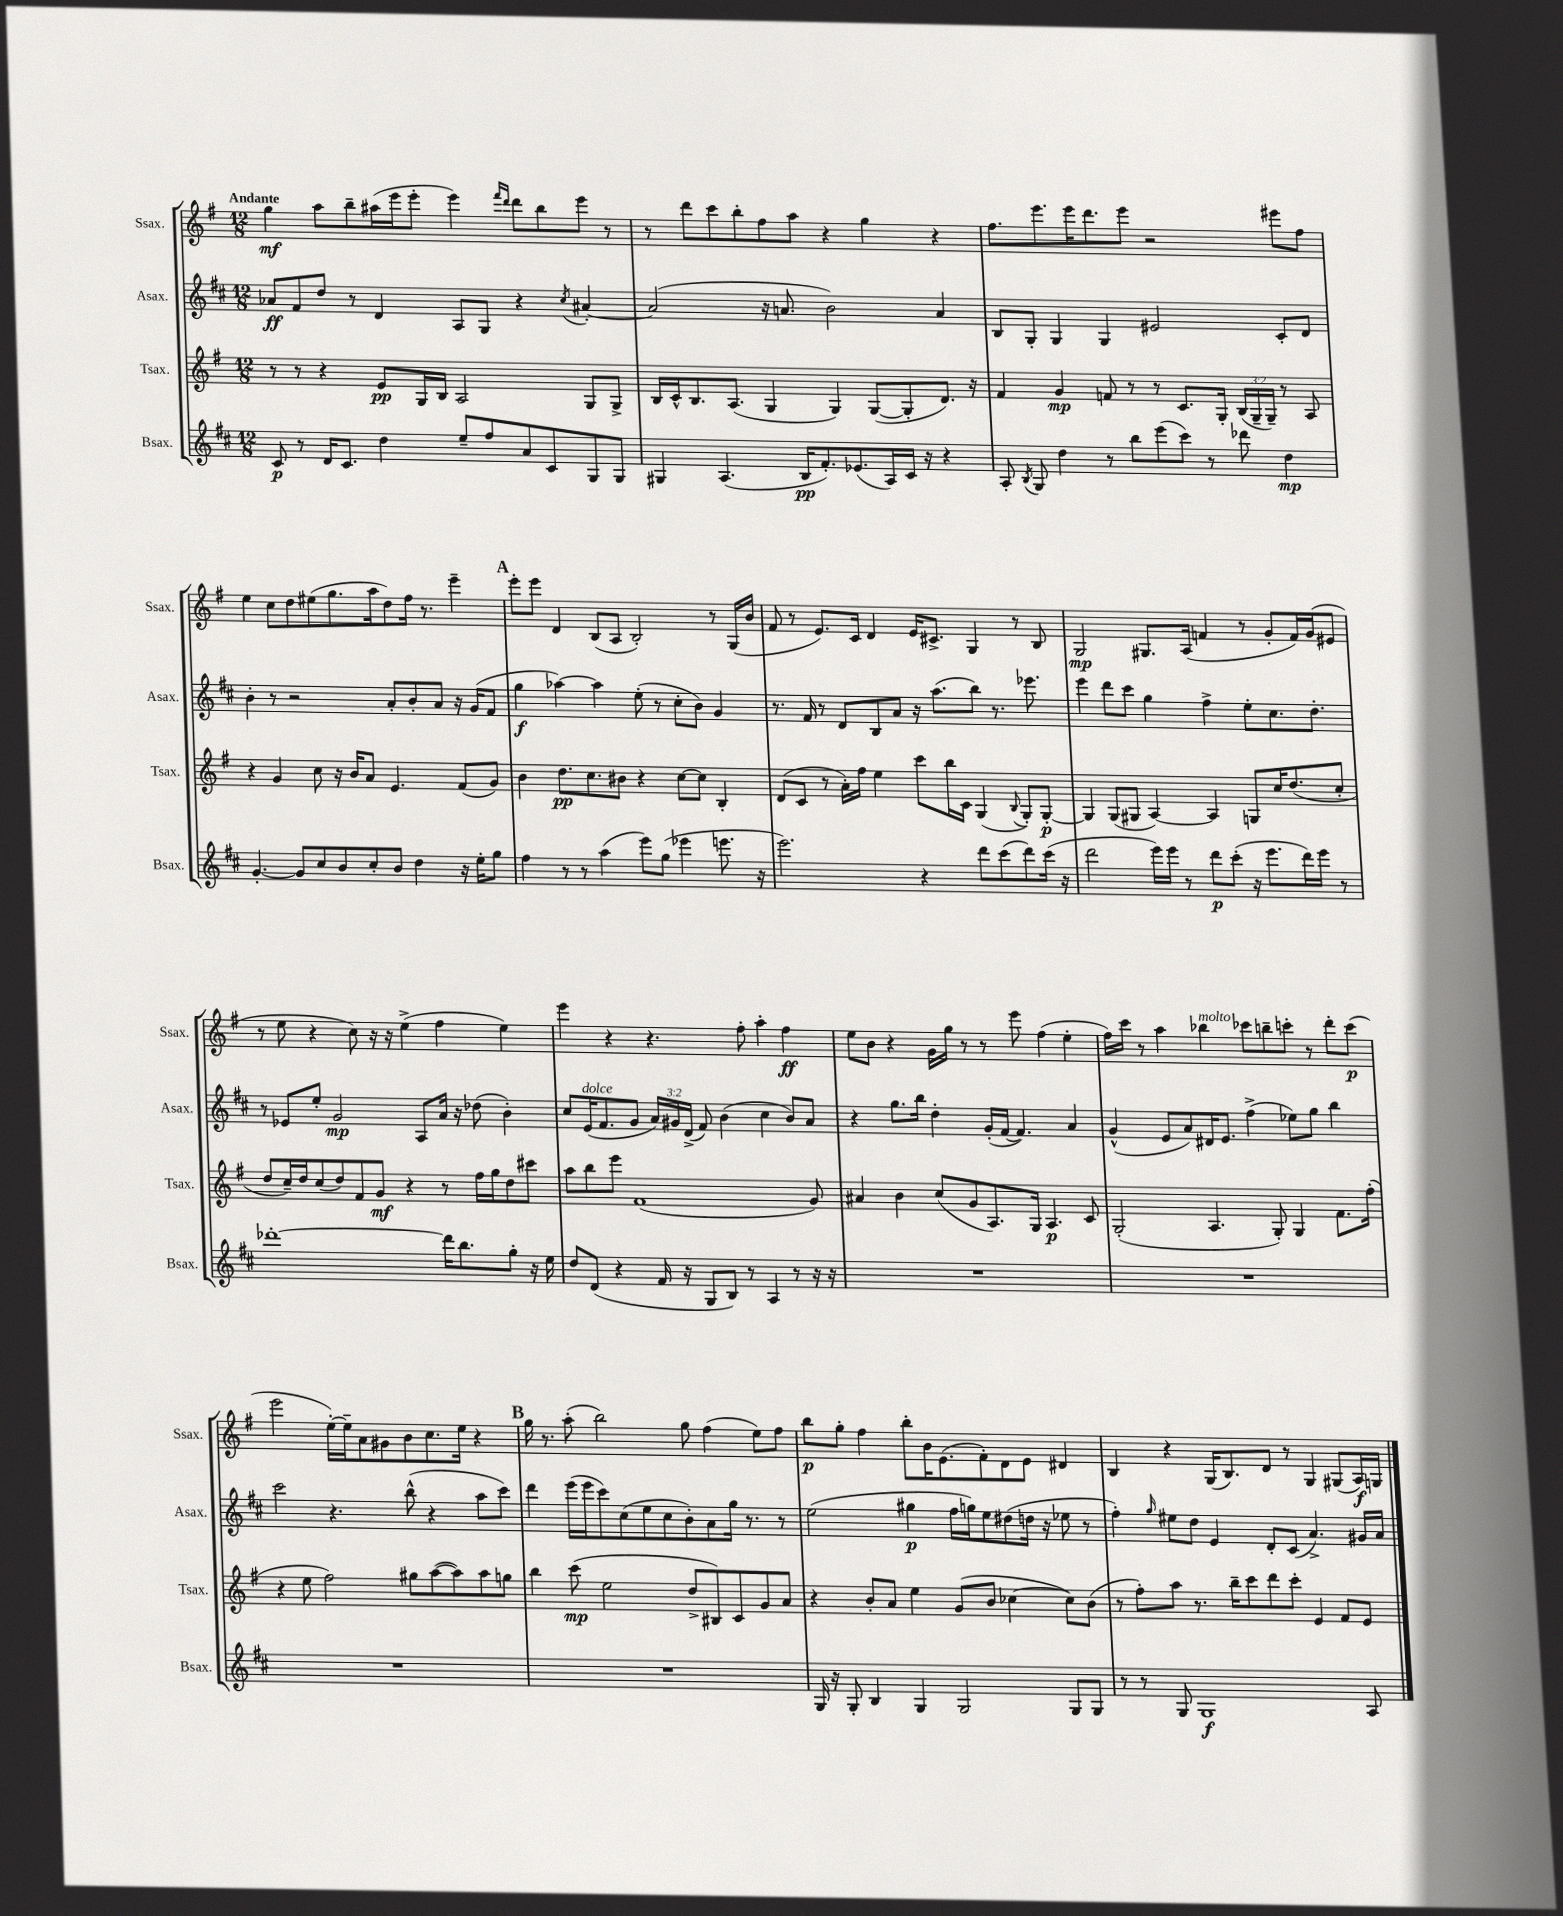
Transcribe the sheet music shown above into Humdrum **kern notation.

**kern	**dynam	**kern	**dynam	**kern	**dynam	**kern	**dynam
*part4	*part4	*part3	*part3	*part2	*part2	*part1	*part1
*staff4	*staff4	*staff3	*staff3	*staff2	*staff2	*staff1	*staff1
*I"Bsax.	*	*I"Tsax.	*	*I"Asax.	*	*I"Ssax.	*
*I'Bsax.	*	*I'Tsax.	*	*I'Asax.	*	*I'Ssax.	*
*clefG2	*	*clefG2	*	*clefG2	*	*clefG2	*
*k[f#c#]	*	*k[f#]	*	*k[f#c#]	*	*k[f#]	*
*M12/8	*	*M12/8	*	*M12/8	*	*M12/8	*
=1	=1	=1	=1	=1	=1	=1	=1
!	!	!	!	!	!	!LO:TX:a:B:t=Andante	!
8c#/	p	8r	.	8a-X/L	ff	4gg\	mf
8r	.	8r	.	8f#/	.	.	.
16d/KL	.	4r	.	8dd/J	.	8aa\L	.
8.c#/J	.	.	.	.	.	.	.
.	.	.	.	8r	.	8bb~\	.
4dd\	.	8e/L	pp	4d/	.	(16aa#X\L	.
.	.	.	.	.	.	16eee\J	.
.	.	16G/L	.	.	.	8eee'\J	.
.	.	16B/JJ	.	.	.	.	.
8ee~/L	.	2A/	.	8A/L	.	4eee\)	.
8ff#/	.	.	.	8G/J	.	.	.
.	.	.	.	.	.	16qqfff#/LL	.
.	.	.	.	.	.	16qqddd/JJ	.
8a/	.	.	.	4r	.	8ddd\L	.
8c#/	.	.	.	.	.	8bb\	.
.	.	.	.	8qcc#/	.	.	.
8G/	.	8G/L	.	[4a#X'/	.	8eee\J	.
8G/J	.	8G^/J	.	.	.	8r	.
=2	=2	=2	=2	=2	=2	=2	=2
4G#X/	.	16B/LL	.	(2a#/]	.	8r	.
.	.	16c^^/J	.	.	.	.	.
.	.	8.B/	.	.	.	8ddd\L	.
(4.A/	.	.	.	.	.	8ccc\	.
.	.	(8.A/J	.	.	.	.	.
.	.	.	.	.	.	8bb'\	.
.	.	4G/	.	16r	.	8ff#\	.
.	.	.	.	8.an/	.	.	.
16B/KL	pp	.	.	.	.	8aa\J	.
8.f#'/)	.	.	.	.	.	.	.
.	.	4G/)	.	2b\)	.	4r	.
(8.e-X/	.	.	.	.	.	.	.
.	.	([8G/L	.	.	.	4gg\	.
16A/L)	.	.	.	.	.	.	.
16c#/JJ	.	8G'/]	.	.	.	.	.
16r	.	.	.	.	.	.	.
4r	.	8.d/J)	.	4a/	.	4r	.
.	.	16r	.	.	.	.	.
=3	=3	=3	=3	=3	=3	=3	=3
8A'/	.	4f#/	.	8B/L	.	8.ff#\L	.
8qB/	.	.	.	.	.	.	.
8G/	.	.	.	8G'/J	.	.	.
.	.	.	.	.	.	8.eee\	.
4dd\	.	4g/	mp	4G/	.	.	.
.	.	.	.	.	.	16eee\K	.
.	.	.	.	.	.	8.ddd\	.
8r	.	8fn/	.	4G/	.	.	.
8bb\L	.	8r	.	.	.	8eee\J	.
(8eee\	.	8r	.	2e#X/	.	2r	.
8ccc#\J)	.	8.c/L	.	.	.	.	.
8r	.	.	.	.	.	.	.
.	.	16G'/Jk	.	.	.	.	.
8ddd-X\	.	(24B/LL	.	.	.	.	.
.	.	24G~/	.	.	.	.	.
.	.	24G~/JJ)	.	.	.	.	.
4dd\	mp	8r	.	8c#'/L	.	8eee#X\L	.
.	.	8A/	.	8d/J	.	8ff#\J	.
!!LO:LB:g=z
=4	=4	=4	=4	=4	=4	=4	=4
[4.g'/	.	4r	.	4b'\	.	4ee\	.
.	.	4g/	.	8r	.	8cc\L	.
8g/L]	.	.	.	2r	.	8dd\	.
8cc#/	.	8cc\	.	.	.	(8ee#X\	.
8b/	.	16r	.	.	.	8.gg\	.
.	.	16b/KL	.	.	.	.	.
8cc#'/	.	8a/J	.	.	.	.	.
.	.	.	.	.	.	16aa\k	.
8b/J	.	4.e/	.	8a'/L	.	8dd\)	.
4dd\	.	.	.	8b'/	.	16ff#\Jk	.
.	.	.	.	.	.	8.r	.
.	.	.	.	8a/J	.	.	.
16r	.	(8f#/L	.	16r	.	4eee~\	.
16ee'\KL	.	.	.	(16g/KL	.	.	.
8gg\J	.	8g/J)	.	8f#/J	.	.	.
!!LO:REH:place=s1:t=A
=5	=5	=5	=5	=5	=5	=5	=5
4ff#\	.	4b\	.	4gg\	f	8eee'\L	.
.	.	.	.	.	.	8eee\J	.
8r	.	8.dd\L	pp	[4aa-X\)	.	4d/	.
8r	.	.	.	.	.	.	.
.	.	8.cc\	.	.	.	.	.
(4aa\	.	.	.	4aa-\]	.	(8B/L	.
.	.	8b#X\J	.	.	.	8A/J	.
8eee\L)	.	4r	.	(8ee'\	.	2B'/)	.
(8gg\J	.	.	.	8r	.	.	.
4eee-X\	.	[8cc\L	.	8cc#'\L	.	.	.
.	.	8cc\J]	.	8b\J)	.	.	.
8.eeen\	.	4B'/	.	4g/	.	8r	.
.	.	.	.	.	.	(16G/LL	.
16r	.	.	.	.	.	16b/JJ	.
=6	=6	=6	=6	=6	=6	=6	=6
2.eee\)	.	(8d/L	.	8.r	.	8f#/	.
.	.	8c/J	.	.	.	8r	.
.	.	.	.	16f#/	.	.	.
.	.	8r	.	8r	.	8.e/L)	.
.	.	16a'\LL)	.	8d/L	.	.	.
.	.	16ff#\JJ	.	.	.	16c/Jk	.
.	.	4ee\	.	8B/	.	4d/	.
.	.	.	.	8a/J	.	.	.
4r	.	8ccc\L	.	16r	.	16e/KL	.
.	.	.	.	(8.aa\L	.	8.c#X^/J	.
.	.	16bb\L	.	.	.	.	.
.	.	16c\JJ	.	.	.	.	.
8ddd\L	.	(4G/	.	8bb\J)	.	4G/	.
(8ccc#\	.	.	.	8.r	.	.	.
.	.	8qqB/	.	.	.	.	.
8ddd\)	.	8G'/L)	.	.	.	8r	.
.	.	.	.	8.eee-X\	.	.	.
(16ccc#\Jk	.	[8G'/J	p	.	.	8B/	.
16r	.	.	.	.	.	.	.
=7	=7	=7	=7	=7	=7	=7	=7
2ddd\	.	4G/]	.	4eee\	.	2G/	mp
.	.	(8G/L	.	8ddd\L	.	.	.
.	.	8G#X/J	.	8ccc#\J	.	.	.
16eee\LL)	.	[4A/)	.	4gg\	.	8.G#X/L	.
16eee\JJ	.	.	.	.	.	.	.
8r	.	.	.	.	.	.	.
.	.	.	.	.	.	(16A/Jk	.
8ddd\L	p	4A/]	.	4ff#^\	.	4fn/	.
(8ccc#'\J	.	.	.	.	.	.	.
16r	.	8Gn/L	.	8ee'\L	.	8r	.
8.eee\L	.	.	.	.	.	.	.
.	.	16cc/K	.	8.cc#\	.	8g'/L	.
.	.	(8.dd/	.	.	.	.	.
16ddd\L)	.	.	.	.	.	16f/L)	.
16eee\JJ	.	.	.	8.dd'\J	.	(16g/J	.
8r	.	8cc'/J	.	.	.	8e#X/J	.
!!LO:LB:g=z
=8	=8	=8	=8	=8	=8	=8	=8
[1ddd-X'	.	8dd/L	.	8r	.	8r	.
.	.	16cc~/L)	.	8e-X/L	.	8ee\	.
.	.	16dd/J	.	.	.	.	.
.	.	(8cc/	.	8ee'/J	.	4r	.
.	.	8dd/)	.	2g/	mp	.	.
.	.	8f#/	.	.	.	8cc\)	.
.	.	8g/J	mf	.	.	16r	.
.	.	.	.	.	.	16r	.
.	.	4r	.	.	.	(4ee^\	.
.	.	.	.	8A/L	.	.	.
16ddd-\KL]	.	8r	.	16a/Jk	.	4ff#\	.
8.bb\	.	.	.	16r	.	.	.
.	.	16ff#\LL	.	(8dd-X\	.	.	.
.	.	16gg\J	.	.	.	.	.
8gg'\J	.	8dd\	.	4b'\)	.	4ee\)	.
16r	.	8ccc#X\J	.	.	.	.	.
16ee\	.	.	.	.	.	.	.
=9	=9	=9	=9	=9	=9	=9	=9
8dd/L	.	8aa\L	.	8cc#/L	.	4eee\	.
!	!	!	!	!LO:TX:a:i:t=dolce	!	!	!
(8d/J	.	8bb\	.	(16e/K	.	.	.
.	.	.	.	8.f#/	.	.	.
4r	.	8eee\J	.	.	.	4r	.
.	.	(1f#	.	8g/J	.	.	.
16f#/	.	.	.	24a/LL)	.	4.r	.
.	.	.	.	24g#X/	.	.	.
16r	.	.	.	.	.	.	.
.	.	.	.	(24d^/JJ	.	.	.
8G/L	.	.	.	8f#/)	.	.	.
8B/J)	.	.	.	(4b\	.	.	.
8r	.	.	.	.	.	8ff#'\	.
4A/	.	.	.	4cc#\	.	4aa'\	.
8r	.	.	.	8b/L)	.	4ff#\	ff
16r	.	8g/)	.	8a/J	.	.	.
16r	.	.	.	.	.	.	.
=10	=10	=10	=10	=10	=10	=10	=10
1.r	.	4a#X/	.	4r	.	8ee\L	.
.	.	.	.	.	.	8b\J	.
.	.	4b\	.	8.gg\L	.	4r	.
.	.	.	.	16bb\Jk	.	.	.
.	.	(8cc/L	.	4dd'\	.	16g\LL	.
.	.	.	.	.	.	16gg\JJ	.
.	.	8g/	.	.	.	8r	.
.	.	8.A/)	.	(16g'/LL	.	8r	.
.	.	.	.	[16f#/JJ	.	.	.
.	.	.	.	4.f#/])	.	8eee\	.
.	.	16G/Jk	.	.	.	.	.
.	.	4.A/	p	.	.	(4ff#\	.
.	.	.	.	4a/	.	4ee'\	.
.	.	8c/	.	.	.	.	.
=11	=11	=11	=11	=11	=11	=11	=11
1.r	.	(2G'/	.	(4g^^/	.	16ff#\LL)	.
.	.	.	.	.	.	16ccc\JJ	.
.	.	.	.	.	.	8r	.
.	.	.	.	8e/L	.	4aa\	.
.	.	.	.	8a/)	.	.	.
!	!	!	!	!	!	!LO:TX:a:i:t=molto	!
.	.	4.A/	.	16d#X/K	.	4bb-X\	.
.	.	.	.	8.e/J	.	.	.
.	.	.	.	(4ff#^\	.	8ccc-X\L	.
.	.	8G'/)	.	.	.	8bbn~\	.
.	.	4G/	.	8ee-X\L)	.	8cccn'\J	.
.	.	.	.	8gg\J	.	8r	.
.	.	8.f#\L	.	4bb\	.	8ddd'\L	.
.	.	.	.	.	.	(8ccc\J	p
.	.	(16ff#'\Jk	.	.	.	.	.
!!LO:LB:g=z
=12	=12	=12	=12	=12	=12	=12	=12
1.r	.	4r	.	2ccc#\	.	2eee\	.
.	.	8ee\	.	.	.	.	.
.	.	2ff#\)	.	.	.	.	.
.	.	.	.	4.r	.	[16ee'\LL)	.
.	.	.	.	.	.	16ee~\J]	.
.	.	.	.	.	.	8a\	.
.	.	.	.	.	.	8g#X\	.
.	.	8gg#X\L	.	(8bb^^\	.	8b\	.
.	.	([8aa\	.	4r	.	8.cc\	.
.	.	8aa\])	.	.	.	.	.
.	.	.	.	.	.	16ee\Jk	.
.	.	8aa\	.	8aa\L	.	4r	.
.	.	8ggn\J	.	8ccc#\J)	.	.	.
!!LO:REH:place=s1:t=B
=13	=13	=13	=13	=13	=13	=13	=13
1.r	.	4bb\	.	4ddd\	.	16gg\	.
.	.	.	.	.	.	8.r	.
.	.	(8ccc\	mp	(16eee\LL	.	(8aa'\	.
.	.	.	.	16eee\J	.	.	.
.	.	2ee\	.	8ccc#\)	.	2bb\)	.
.	.	.	.	(8cc#\	.	.	.
.	.	.	.	8ee\	.	.	.
.	.	.	.	8cc#\	.	.	.
.	.	8dd^/L	.	8b'\)	.	8gg\	.
.	.	8B#X/)	.	8a\	.	(4ff#\	.
.	.	8c/	.	16gg\Jk	.	.	.
.	.	.	.	8.r	.	.	.
.	.	8g/	.	.	.	8ee\L)	.
.	.	8a/J	.	8r	.	8ff#\J	.
=14	=14	=14	=14	=14	=14	=14	=14
16G/	.	4r	.	(2ee\	.	8bb\L	p
16r	.	.	.	.	.	.	.
8G'/	.	.	.	.	.	8gg'\J	.
4B/	.	8b'/L	.	.	.	4ff#\	.
.	.	8a/J	.	.	.	.	.
4G/	.	4ee\	.	4gg#X\	p	8bb'\L	.
.	.	.	.	.	.	16b\K	.
.	.	.	.	.	.	(8.e\	.
2G/	.	(8g/L	.	16ff#\LL	.	.	.
.	.	.	.	16ggn\J)	.	.	.
.	.	8b/J	.	8ee\	.	8f#'\)	.
.	.	[4cc-X\	.	(8dd#X\	.	8d\	.
.	.	.	.	16ddn\Jk	.	8e\J	.
.	.	.	.	16r	.	.	.
8G/L	.	8cc-\L])	.	8ee-X\	.	4d#X/	.
8G/J	.	(8b\J	.	8r	.	.	.
=15	=15	=15	=15	=15	=15	=15	=15
8r	.	8r	.	4ff#'\)	.	4B/	.
8r	.	8ff#'\L)	.	.	.	.	.
.	.	.	.	16qqgg/	.	.	.
8G/	.	8aa\J	.	8ee#X\L	.	4r	.
1G	f	8.r	.	8dd\J	.	.	.
.	.	.	.	4e/	.	(16G/KL	.
.	.	16bb~\KL	.	.	.	8.B/)	.
.	.	8ccc\	.	.	.	.	.
.	.	8ddd\	.	8d'/L	.	8d/J	.
.	.	8ccc'\J	.	(8c#/J	.	8r	.
.	.	4e/	.	4.a^/)	.	4G/	.
.	.	8f#/L	.	.	.	(8G#X/L	.
8A/	.	8e/J	.	16g#X/LL	.	16A/L)	f
.	.	.	.	16a/JJ	.	16Gn/JJ	.
==	==	==	==	==	==	==	==
*-	*-	*-	*-	*-	*-	*-	*-
